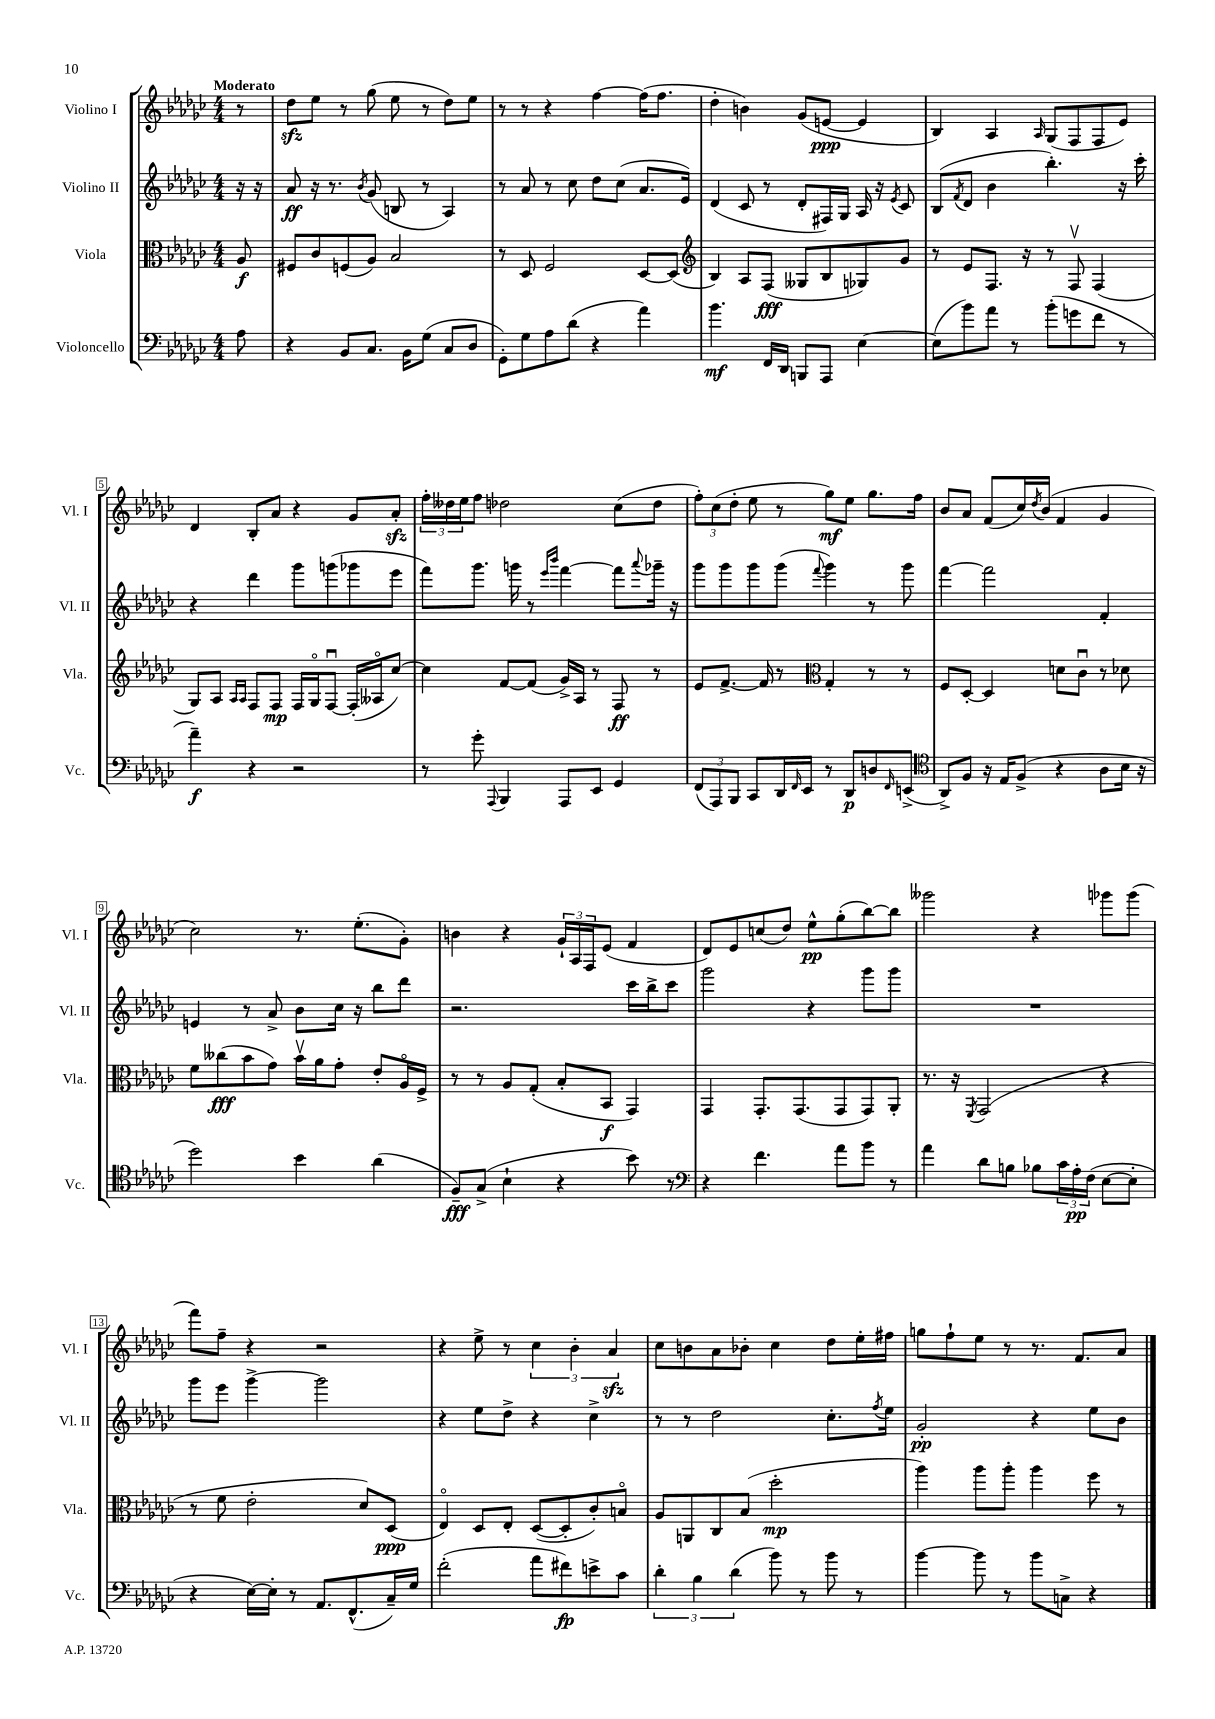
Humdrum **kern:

**kern	**kern	**kern	**kern
*staff4	*staff3	*staff2	*staff1
*clefF4	*clefC3	*clefG2	*clefG2
*k[b-e-a-d-g-c-]	*k[b-e-a-d-g-c-]	*k[b-e-a-d-g-c-]	*k[b-e-a-d-g-c-]
*M4/4	*M4/4	*M4/4	*M4/4
8A-	8A-	16r	8r
.	.	16r	.
=	=	=	=
4r	8F#	8a-	8dd-
.	8c-	16r	8ee-
.	.	8.r	.
8BB-	(8F	.	8r
.	.	8qb-	.
8.C-	8A-)	(8g-	(8gg-
.	2B-	8B	8ee-
16BB-	.	.	.
(8G-	.	8r	8r
8C-	.	4A-)	8dd-)
8D-	.	.	8ee-
=	=	=	=
8GG-')	8r	8r	8r
8G-	8D-	8a-	8r
8A-	2F	8r	4r
(8d-	.	8cc-	.
4r	.	8dd-	[4ff
.	.	(8cc-	.
4a-)	[8D-	8.a-	(16ff]
.	.	.	8.ff
.	(8D-]	.	.
.	.	16e-)	.
=	=	=	=
*	*clefG2	*	*
4.b-	4B-)	(4d-	4dd-'
.	8A-	8c-	4b)
16FF	(8F	8r	.
16DD-	.	.	.
8BBB	8G--	8d-'	(8g-
8AAA-	8B-	16F#)	[8e
.	.	16G-	.
[4E-	8G-)	16A-	4e]
.	.	16r	.
.	.	8qe-	.
.	8g-	8c-	.
=	=	=	=
(8E-]	8r	(8B-	4B-)
.	.	8qf	.
8b-)	8e-	8d-	.
8a-	8.F	4b-	4A-
8r	.	.	.
.	16r	.	.
.	.	.	16qqA-
(8b-'	8r	4.bb-')	(8G-
8g	8Fv	.	8F
8f	(4F	.	8F
8r	.	16r	8e-)
.	.	16ccc-'	.
=	=	=	=
4a-~)	8G-)	4r	4d-
.	8A-	.	.
.	16qqA-	.	.
.	16qqA-	.	.
4r	8F	4ddd-	8B-'
.	8F	.	8a-
2r	16F	8ggg-	4r
.	16G-o	.	.
.	[8Fu	(8ggg	.
.	(16F']	8ggg-	8g-
.	16A--o	.	.
.	[8cc-)	8eee-	8a-'
=	=	=	=
8r	4cc-]	8fff)	24ff'
.	.	.	24dd--
.	.	.	24ee-
8g-'	.	8.ggg-	8ff
8qqAAA-	.	.	.
4BBB-	[8f	.	2dd-
.	.	16ggg	.
.	(8f]	8r	.
.	.	16qqeee-	.
.	.	16qqbbb-	.
8AAA-	16g-^)	[4fff	.
.	16A-	.	.
8EE-	8r	.	.
4GG-	8F	8fff]	(8cc-
.	.	8qqaaa-	.
.	8r	16ggg-~	8dd-
.	.	16r	.
=	=	=	=
(12FF	8e-	8ggg-	12ff')
12AAA-)	.	.	(12cc-
.	[8.f^	8ggg-	.
12BBB-	.	.	12dd-'
8CC-	.	8ggg-	8ee-
.	16f]	.	.
16DD-	8r	(8ggg-	8r
16qqFF	.	.	.
16EE-	.	.	.
*	*clefC3	*	*
.	.	8qqfff	.
8r	4G-'	4ggg-)	8gg-)
8DD-	.	.	8ee-
8D	8r	8r	8.gg-
16qqFF	.	.	.
(8EE^	8r	8ggg-	.
.	.	.	16ff
=	=	=	=
*clefC4	*	*	*
8AA-^)	8F	[4fff	8b-
8F	[8D-'	.	8a-
16r	4D-]	2fff]	(8f
16E-	.	.	.
(8F^	.	.	16cc-)
.	.	.	8qdd-
.	.	.	(16b-
4r	8d	.	4f
.	8c-u	.	.
8A-	8r	4f'	4g-
16B-	8d-	.	.
16r	.	.	.
=	=	=	=
2dd-)	8f	4e	2cc-)
.	(8cc--	.	.
.	8b-	8r	.
.	8g-)	8a-^	.
4b-	16b-v	8b-	8.r
.	16a-	.	.
.	8g-'	16cc-	.
.	.	16r	(8.ee-'
(4a-	8e-'	8bb-	.
.	16A-o	8ddd-	8g-')
.	16F^	.	.
=	=	=	=
8F~)	8r	2.r	4b
(8G-^	8r	.	.
4B-`	8A-	.	4r
.	(8G-'	.	.
4r	8B-'	.	24g-`
.	.	.	24A-
.	.	.	24F
.	8BB-	.	(8e-
8b-)	4GG-)	16ccc-	4f
.	.	16bb-^	.
8r	.	8ccc-	.
=	=	=	=
*clefF4	*	*	*
4r	4GG-	2ggg-	8d-)
.	.	.	8e-
4.f	8.GG-'	.	(8cc
.	.	.	8dd-)
.	(8.GG-	.	.
.	.	4r	8ee-^^
8a-	8GG-	.	(8gg-'
8b-	8GG-)	8ggg-	[8bb-)
8r	8AA-'	8ggg-	8bb-]
=	=	=	=
4a-	8.r	1r	2ggg--
.	16r	.	.
.	8qFF	.	.
8d-	(2GG-	.	.
8B	.	.	.
8B-	.	.	4r
24c-	.	.	.
24A-'	.	.	.
(24F	.	.	.
[8E-	4r	.	8ggg-
8E-']	.	.	(8ggg-
=	=	=	=
4r	8r	8ggg-	8fff)
.	8f	8eee-	8ff~
[16E-)	2e-'	[4ggg-^	4r
16E-']	.	.	.
8r	.	.	.
8.AA-	.	2ggg-]	2r
(8.FF^^	.	.	.
.	8d-)	.	.
16C-~)	(8D-	.	.
16G-	.	.	.
=	=	=	=
(2f'	4E-o)	4r	4r
.	8D-	8ee-	8ee-^
.	8E-'	8dd-^	8r
8a-	([8D-	4r	6cc-
8f#)	8D-']	.	.
.	.	.	6b-'
8e^	8c-')	4cc-^	.
.	.	.	6a-
8c-	8Bo	.	.
=	=	=	=
6d-'	8A-	8r	8cc-
.	8AA	8r	8b
6B-	.	.	.
.	8C-	2dd-	8a-
(6d-	.	.	.
.	(8B-	.	8b-'
8b-)	2dd-'	.	4cc-
8r	.	.	.
8b-	.	8.cc-'	8dd-
8r	.	.	16ee-'
.	.	8qff	.
.	.	16ee-	16ff#
=	=	=	=
[4b-	4aa-)	2g-'	8gg
.	.	.	8ff`
8b-]	8aa-	.	8ee-
8r	8aa-'	.	8r
8b-	4aa-	4r	8.r
8C^	.	.	.
.	.	.	8.f
4r	8ff	8ee-	.
.	8r	8b-	8a-
==	==	==	==
*-	*-	*-	*-
